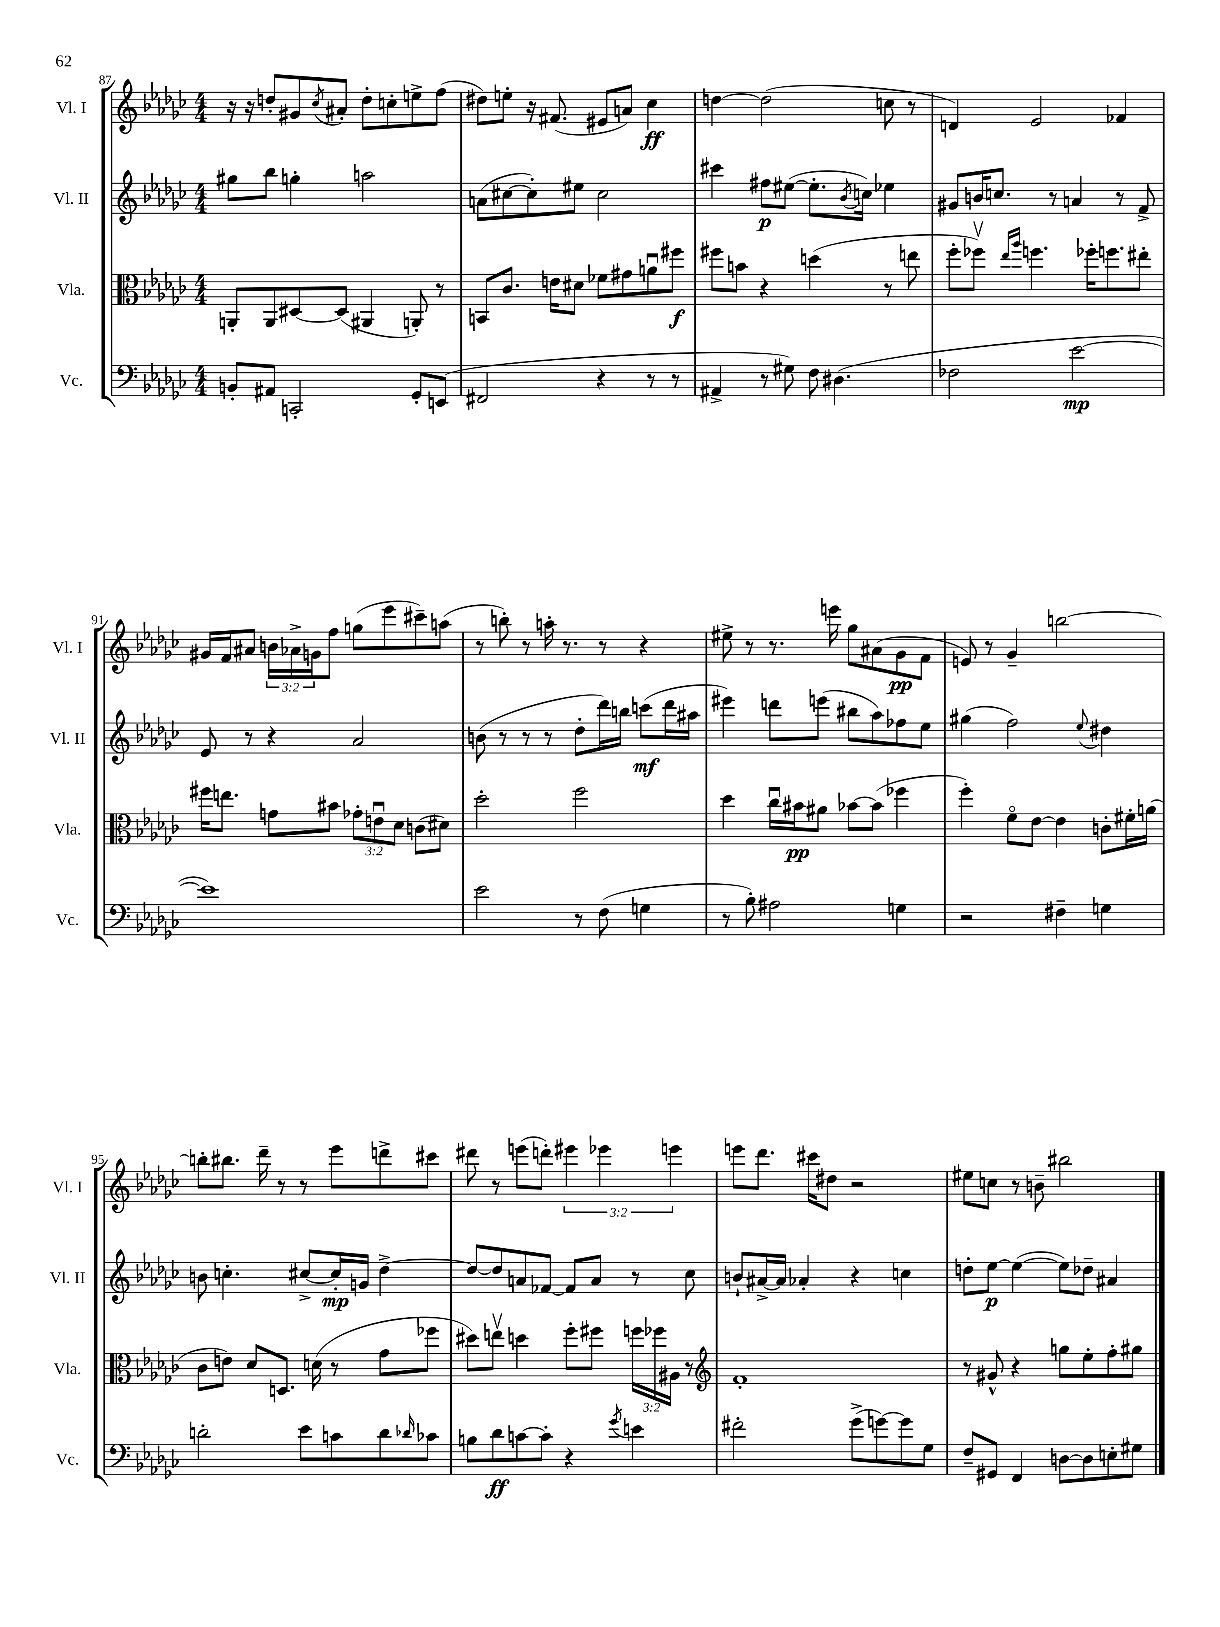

**kern	**dynam	**kern	**dynam	**kern	**dynam	**kern	**dynam
*part4	*part4	*part3	*part3	*part2	*part2	*part1	*part1
*staff4	*staff4	*staff3	*staff3	*staff2	*staff2	*staff1	*staff1
*I"Vc.	*	*I"Vla.	*	*I"Vl. II	*	*I"Vl. I	*
*I'Vc.	*	*I'Vla.	*	*I'Vl. II	*	*I'Vl. I	*
*clefF4	*	*clefC3	*	*clefG2	*	*clefG2	*
*k[b-e-a-d-g-c-]	*	*k[b-e-a-d-g-c-]	*	*k[b-e-a-d-g-c-]	*	*k[b-e-a-d-g-c-]	*
*M4/4	*	*M4/4	*	*M4/4	*	*M4/4	*
=87	=87	=87	=87	=87	=87	=87	=87
8BBn'/L	.	8AAn'/L	.	8gg#X\L	.	16r	.
.	.	.	.	.	.	16r	.
8AA#X/J	.	8AA/	.	8bb-\J	.	8ddn'/L	.
2CCn'/	.	[8D#X/	.	4ggn'\	.	8g#X/	.
.	.	.	.	.	.	8qcc-/	.
.	.	(8D#/J]	.	.	.	8a#X'/J	.
.	.	4AA#X/	.	2aan\	.	8dd'\L	.
.	.	.	.	.	.	8ccn'\	.
8GG-'/L	.	8AAn'/)	.	.	.	8een^\	.
(8EEn/J	.	8r	.	.	.	(8ff\J	.
=88	=88	=88	=88	=88	=88	=88	=88
2FF#X/	.	8BBn/L	.	(8an\L	.	8dd#X\L)	.
.	.	8.c-/J	.	[8cc#X\	.	8een'\J	.
.	.	.	.	8cc#'\])	.	16r	.
.	.	16en\KL	.	.	.	(8.f#X/	.
.	.	8d#X\J	.	8ee#X\J	.	.	.
4r	.	8f-X\L	.	2cc#\	.	8e#X/L	.
.	.	8g#X\	.	.	.	8an/J)	.
8r	.	8anu\	.	.	.	4cc-\	ff
8r	.	8ff#X\J	f	.	.	.	.
=89	=89	=89	=89	=89	=89	=89	=89
4AA#X^/	.	8ff#X\L	.	4ccc#X\	.	[4ddn\	.
.	.	8bn\J	.	.	.	.	.
8r	.	4r	.	8ff#X\L	p	(2dd\]	.
8G#X\)	.	.	.	([8ee#X\J	.	.	.
8F\	.	(4ddn\	.	8.ee#'\L]	.	.	.
(4.D#X\	.	.	.	.	.	.	.
.	.	.	.	8qb-/	.	.	.
.	.	.	.	16ccn\Jk)	.	.	.
.	.	8r	.	4ee-X\	.	8ccn\	.
.	.	8een\	.	.	.	8r	.
=90	=90	=90	=90	=90	=90	=90	=90
2F-X\	.	8ff'\L	.	8g#X/L	.	4dn/)	.
.	.	8ff-Xv\J)	.	16bn/K	.	.	.
.	.	.	.	8.ccn/J	.	.	.
.	.	16qqee-/LL	.	.	.	.	.
.	.	16qqaa-/JJ	.	.	.	.	.
.	.	4.ffn\	.	.	.	2e-/	.
.	.	.	.	8r	.	.	.
[2e-\	mp	.	.	4an/	.	.	.
.	.	16ff-X'\KL	.	.	.	.	.
.	.	8.ffn\	.	.	.	.	.
.	.	.	.	8r	.	4f-X/	.
.	.	8ee#X'\J	.	8f^/	.	.	.
!!LO:LB:g=z
=91	=91	=91	=91	=91	=91	=91	=91
1e-])	.	16ff#X\KL	.	8e-/	.	16g#X/LL	.
.	.	8.een\J	.	.	.	16f/J	.
.	.	.	.	8r	.	8a#X/J	.
.	.	8gn\L	.	4r	.	24bn\LL	.
.	.	.	.	.	.	24a-X^\	.
.	.	.	.	.	.	24gn\J	.
.	.	8b#X\J	.	.	.	8ff\J	.
.	.	12g-X'\L	.	2a-/	.	(8ggn\L	.
.	.	12enu\	.	.	.	.	.
.	.	.	.	.	.	8eee-\	.
.	.	12d-\J	.	.	.	.	.
.	.	(8cn\L	.	.	.	8ccc#X~\)	.
.	.	8d#X\J)	.	.	.	(8aan\J	.
=92	=92	=92	=92	=92	=92	=92	=92
2e-\	.	2dd-'\	.	(8bn\	.	8r	.
.	.	.	.	8r	.	8bbn'\)	.
.	.	.	.	8r	.	8r	.
.	.	.	.	8r	.	16aan'\	.
.	.	.	.	.	.	8.r	.
8r	.	2ff\	.	8dd-'\L	.	.	.
(8F\	.	.	.	16ddd-\L)	.	8r	.
.	.	.	.	16bbn\JJ	.	.	.
4Gn\	.	.	.	(8cccn\L	mf	4r	.
.	.	.	.	16ddd-\L	.	.	.
.	.	.	.	16aa#X\JJ	.	.	.
=93	=93	=93	=93	=93	=93	=93	=93
8r	.	4dd-\	.	4eee#X\)	.	8ee#X^\	.
8B-'\)	.	.	.	.	.	8r	.
2A#X\	.	16cc-u\LL	.	8dddn\L	.	8.r	.
.	.	16b#X\J	pp	.	.	.	.
.	.	8a#X\J	.	(8eeen\J	.	.	.
.	.	.	.	.	.	16eeen\	.
.	.	[8b-X\L	.	8bb#X\L	.	8gg-\L	.
.	.	(8b-\J]	.	8aa-\)	.	(8a#X\	.
4Gn\	.	4ff-X\	.	8ff-X\	.	8g-\	pp
.	.	.	.	8ee-\J	.	8f\J	.
=94	=94	=94	=94	=94	=94	=94	=94
2r	.	4ff'\)	.	(4gg#X\	.	8en/)	.
.	.	.	.	.	.	8r	.
.	.	8f\L	.	2ff\)	.	4g-~/	.
.	.	[8e-\J	.	.	.	.	.
4F#X~\	.	4e-\]	.	.	.	[2bbn\	.
.	.	.	.	8qqee-/	.	.	.
4Gn\	.	8cn'\L	.	4dd#X\	.	.	.
.	.	16f#X'\L	.	.	.	.	.
.	.	(16an\JJ	.	.	.	.	.
!!LO:LB:g=z
=95	=95	=95	=95	=95	=95	=95	=95
2dn'\	.	8c-\L	.	8bn\	.	8bbn'\L]	.
.	.	8en\J)	.	4.ccn'\	.	8.bb#X\J	.
.	.	8d-/L	.	.	.	.	.
.	.	.	.	.	.	16ddd-~\	.
.	.	8.Dn/J	.	.	.	8r	.
8e-\L	.	.	.	[8cc#X^/L	.	8r	.
.	.	(16dn\	.	.	.	.	.
8cn\	.	8r	.	16cc#'/L]	mp	8eee-\L	.
.	.	.	.	16gn/JJ	.	.	.
8d\	.	8g-\L	.	[4dd-^\	.	8dddn^\	.
16qqd-X/	.	.	.	.	.	.	.
8c-X\J	.	8ff-X\J	.	.	.	8ccc#X\J	.
=96	=96	=96	=96	=96	=96	=96	=96
8Bn\L	.	8dd#X\L)	.	8dd-/L_	.	8ddd#X\	.
8d-\	ff	8eenv\J	.	8dd-/]	.	8r	.
[8cn\	.	4ddn\	.	8an/	.	(8eeen\L	.
8c'\J]	.	.	.	[8f-X/J	.	8dddn'\J)	.
4r	.	8ff'\L	.	8f-/L]	.	6eee#X\	.
.	.	8ff#X\J	.	8a/J	.	.	.
.	.	.	.	.	.	6eee-X\	.
8qg-/	.	.	.	.	.	.	.
4en\	.	24ffn\LL	.	8r	.	.	.
.	.	24ff-X\	.	.	.	.	.
.	.	24A#X\JJ	.	.	.	6eeen\	.
.	.	8r	.	8cc-\	.	.	.
=97	=97	=97	=97	=97	=97	=97	=97
*	*	*clefG2	*	*	*	*	*
2f#X'\	.	1f'	.	8bn`/L	.	8eeen\L	.
.	.	.	.	[16a#X^/L	.	8.ddd-\J	.
.	.	.	.	16a#/JJ]	.	.	.
.	.	.	.	4a-X'/	.	.	.
.	.	.	.	.	.	16ccc#X\KL	.
.	.	.	.	.	.	8dd#X\J	.
(8g-^\L	.	.	.	4r	.	2r	.
[8gn\)	.	.	.	.	.	.	.
8g\]	.	.	.	4ccn\	.	.	.
8G-\J	.	.	.	.	.	.	.
=98	=98	=98	=98	=98	=98	=98	=98
8F~/L	.	8r	.	8ddn'\L	.	8ee#X\L	.
8GG#X/J	.	8g#X^^/	.	[8ee-\J	p	8ccn\J	.
4FF/	.	4r	.	(4ee-\_	.	8r	.
.	.	.	.	.	.	8bn~\	.
[8Dn\L	.	8ggn\L	.	8ee-\L])	.	2bb#X\	.
8D\]	.	8ee-'\	.	8dd-X~\J	.	.	.
8En'\	.	8ff'\	.	4a#X/	.	.	.
8G#X\J	.	8gg#X\J	.	.	.	.	.
==	==	==	==	==	==	==	==
*-	*-	*-	*-	*-	*-	*-	*-
